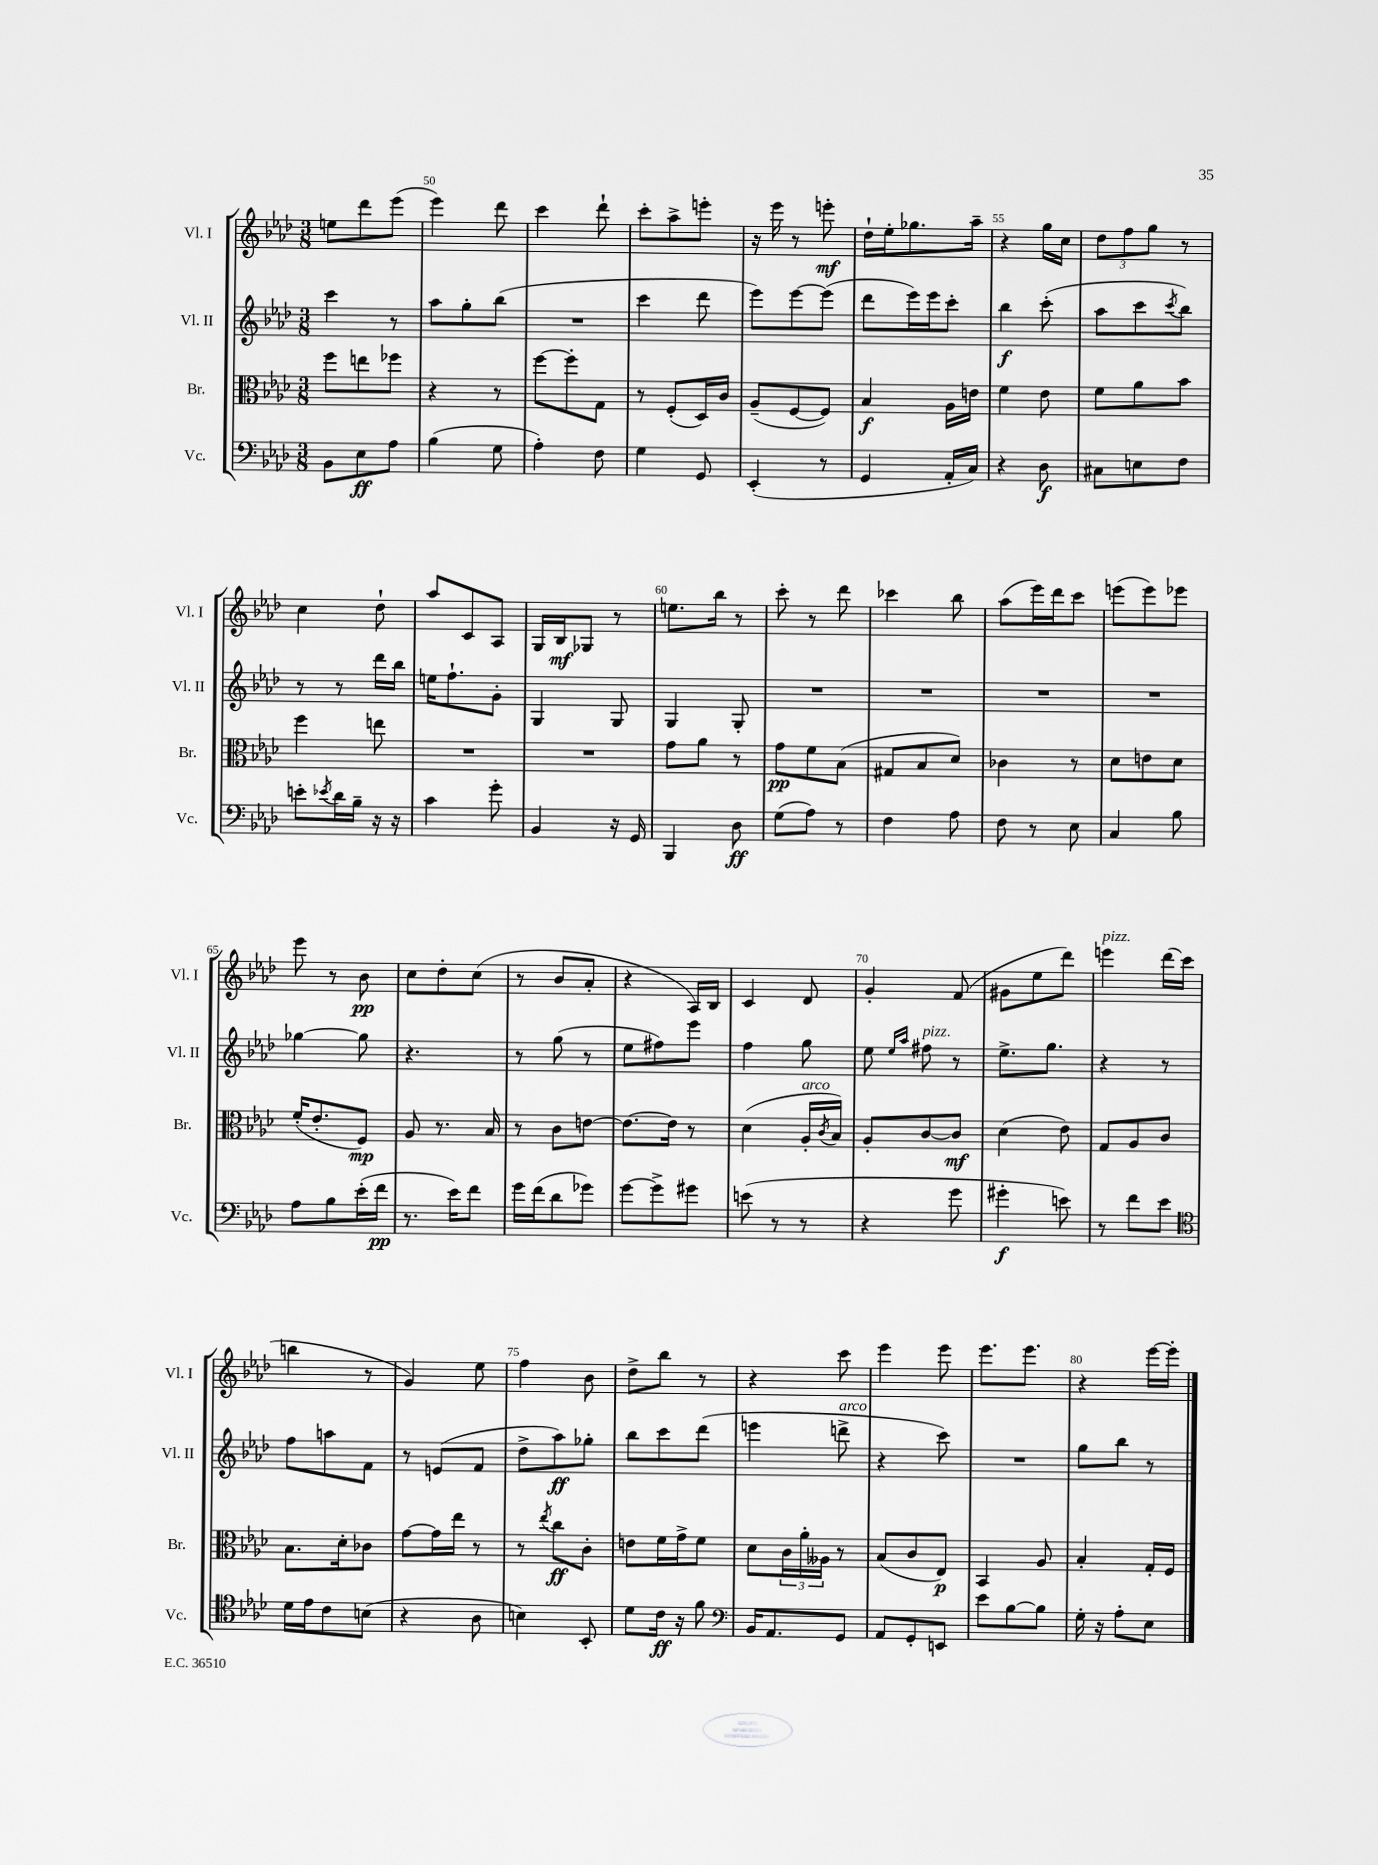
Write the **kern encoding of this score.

**kern	**kern	**kern	**kern
*staff4	*staff3	*staff2	*staff1
*clefF4	*clefC3	*clefG2	*clefG2
*k[b-e-a-d-]	*k[b-e-a-d-]	*k[b-e-a-d-]	*k[b-e-a-d-]
*M3/8	*M3/8	*M3/8	*M3/8
8BB-	8ff	4ccc	8ee
8E-	8ee	.	8ddd-
8A-	8ff-	8r	(8eee-
=	=	=	=
(4B-	4r	8aa-	4eee-)
.	.	8gg'	.
8G	8r	(8bb-	8ddd-
=	=	=	=
4A-')	[8ff	4.r	4ccc
.	8ff']	.	.
8F	8G	.	8ddd-`
=	=	=	=
4G	8r	4ccc	8ccc'
.	(8F'	.	8aa-^
8GG	16D-)	8ddd-	8eee'
.	16c	.	.
=	=	=	=
(4EE-'	(8A-~	8eee-)	16r
.	.	.	16eee-
.	[8F	[8eee-	8r
8r	8F])	(8eee-]	8eee'
=	=	=	=
4GG	4B-	8ddd-	16dd-`
.	.	.	16ee-'
.	.	16eee-)	8.gg-
.	.	16eee-	.
16AA-'	16A-	8ccc'	.
16C)	16e	.	16aa-~
=	=	=	=
4r	4f	4bb-	4r
8D-	8e-	(8ccc'	16gg
.	.	.	16cc
=	=	=	=
8C#	8f	8aa-	12dd-
.	.	.	12ff
8E	8a-	8ccc	.
.	.	.	12gg
.	.	8qccc	.
8F	8b-	8bb-)	8r
=	=	=	=
8e'	4ff	8r	4cc
8qe-	.	.	.
16d-	.	8r	.
16B-~	.	.	.
16r	8ee	16ddd-	8dd-`
16r	.	16bb-	.
=	=	=	=
4c	4.r	16ee	8aa-
.	.	8.ff`	.
.	.	.	8c
8g'	.	8g'	8A-
=	=	=	=
4BB-	4.r	4G	16G
.	.	.	16B-
.	.	.	8G-
16r	.	8G	8r
16GG	.	.	.
=	=	=	=
4BBB-	8g	4G	8.ee
.	8a-	.	.
.	.	.	16bb-
8D-	8r	8G'	8r
=	=	=	=
(8G	8g	4.r	8ccc'
8A-)	8f	.	8r
8r	(8B-	.	8ddd-
=	=	=	=
4F	8G#	4.r	4ccc-
.	8B-	.	.
8A-	8d-)	.	8bb-
=	=	=	=
8F	4c-	4.r	(8aa-
8r	.	.	16eee-)
.	.	.	16ddd-
8E-	8r	.	8ccc
=	=	=	=
4C	8d-	4.r	(8eee
.	8e	.	8eee)
8B-	8d-	.	8eee-
=	=	=	=
8A-	(16f'	[4gg-	8eee-
.	8.e-'	.	.
8B-	.	.	8r
(16e-'	8F)	8gg-]	8b-
16f	.	.	.
=	=	=	=
8.r	8A-	4.r	8cc
.	8.r	.	8dd-'
16e-)	.	.	.
8f	.	.	(8cc
.	16B-	.	.
=	=	=	=
16g	8r	8r	8r
(16f	.	.	.
8d-	8c	(8gg	8b-
8g-)	[8e	8r	8a-'
=	=	=	=
[8g	8.e_	8ee-	4r
8g^]	.	8ff#)	.
.	16e]	.	.
8g#	8r	8eee-	16A-)
.	.	.	16B-
=	=	=	=
(8e	(4d-	4ff	4c
8r	.	.	.
8r	16A-'	8gg	8d-
.	8qc	.	.
.	16B-)	.	.
=	=	=	=
4r	8A-'	8ee-	4g'
.	.	16qqee-	.
.	.	16qqaa-	.
.	[8c	8ff#	.
8g	8c]	8r	(8f
=	=	=	=
4g#'	(4d-	8.ee-^	8g#
.	.	.	8ee-
.	.	8.gg	.
8e)	8e-)	.	8ddd-)
=	=	=	=
8r	8G	4r	4eee
8f	8A-	.	.
8e-	8c	8r	(16ddd-
.	.	.	16ccc
=	=	=	=
*clefC4	*	*	*
16d-	8.B-	8ff	4bb
16e-	.	.	.
8c	.	8aa	.
.	16d-'	.	.
(8B	8c-	8f	8r
=	=	=	=
4r	[8g	8r	4g)
.	16g]	(8e	.
.	16ee-	.	.
8A-	8r	8f	8ee-
=	=	=	=
4B)	8r	8dd-^	4ff
.	8qee-	.	.
.	8cc	8aa-)	.
8BB-'	8c'	8gg-'	8b-
=	=	=	=
8d-	8e	8bb-	8dd-^
16c	16f	8ccc	8bb-
16r	16g^	.	.
8f	8f	(8ddd-	8r
=	=	=	=
*clefF4	*	*	*
16BB-	8d-	4eee	4r
8.AA-	.	.	.
.	24c	.	.
.	24a-'	.	.
.	24A--	.	.
8GG	8r	8ddd^	8ccc
=	=	=	=
8AA-	(8B-	4r	4eee-
8GG'	8c	.	.
8EE	8E-)	8ccc)	8eee-
=	=	=	=
8e-	4BB-	4.r	8.eee-
[8B-	.	.	.
.	.	.	8.eee-
8B-]	8A-	.	.
=	=	=	=
16G'	4B-'	8gg	4r
16r	.	.	.
8A-'	.	8bb-	.
8E-	16G'	8r	[16eee-
.	16F	.	16eee-']
==	==	==	==
*-	*-	*-	*-
